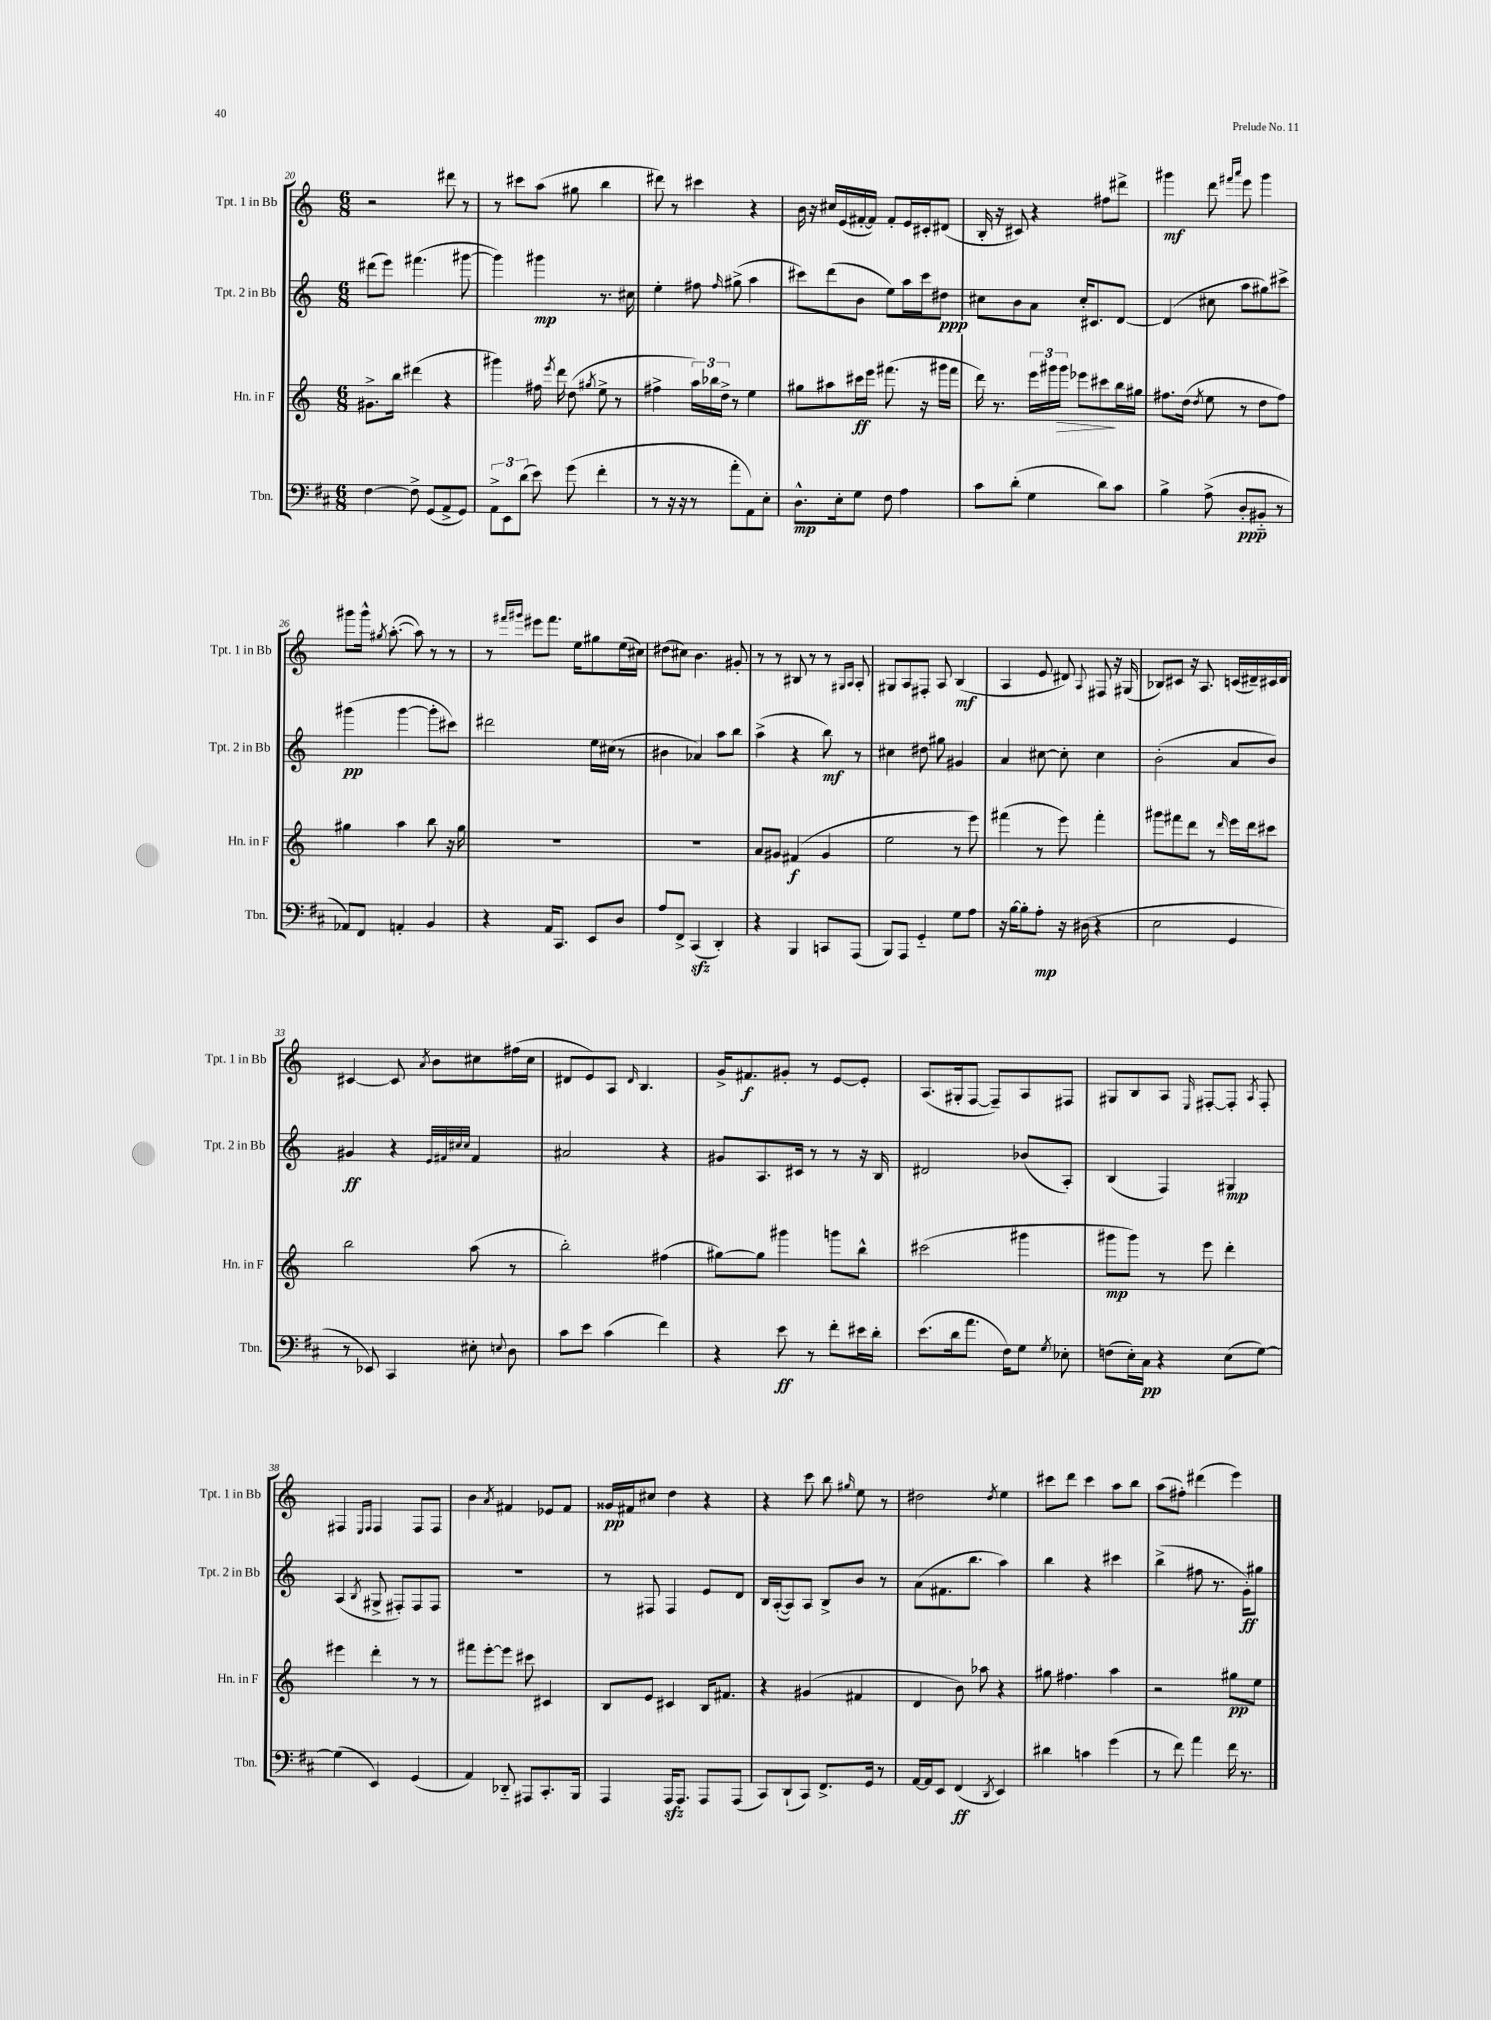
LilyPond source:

<<
\new StaffGroup <<
\new Staff = "s0" \with { instrumentName = "Tpt. 1 in Bb" shortInstrumentName = "Tpt. 1 in Bb" } {
    \clef treble \key c \major \numericTimeSignature \time 6/8
    \autoBeamOff r2 dis'''8 r8 |
    r8 cis'''8[ a''8]( gis''8 b''4 |
    dis'''8) r8 cis'''4 r4 |
    b'16 r16 cis''16[ e'16( fis'16~-. fis'16]) fis'8[-. e'16 cis'16-. dis'8]( |
    b16-. r16 cis'8) r4 fis''8[ dis'''8]-> |
    gis'''4\mf d'''8 \grace { fis'''16[ a'''16] } e'''8 gis'''4 |
    gis'''8[ gis'''16]-^ \acciaccatura { gis''8 } a''8.~-.( a''8) r8 r8 |
    r8 \grace { fis'''16[ gis'''16] } eis'''8[ fis'''8.] e''16[ gis''8 e''16( cis''16]) |
    dis''8[( cis''8]) b'4. gis'8-. |
    r8 r8 bis8 r8 r8 \grace { gis16[ a16] } a8-. |
    gis8[ a8 fis8]-. a8 b4\mf( |
    a4 e'8 dis'8) \appoggiatura { a8 } fis8 r16 gis16( |
    bes8[) cis'8] r16 a8. c'16[( dis'16--) cis'16 dis'16] |
    cis'4~ cis'8 \acciaccatura { a'8 } b'8[ cis''8 fis''16( cis''16] |
    dis'8[ e'8) a8] \grace { dis'16 } b4. |
    g'16[-> fis'8.\f gis'8]-. r8 e'8[~ e'8]-. |
    a8.[( gis16-. f8]~ f8[--) a8 fis8] |
    gis8[ b8 a8] \grace { e16 } fis8[~-. fis8]-. \acciaccatura { a8 } fis8-. |
    fis4 \grace { e16[ fis16] } fis4 fis8[ fis8] |
    b'4 \acciaccatura { a'8 } fis'4 ees'8[ fis'8] |
    gisis'16[\pp fis'16 cis''8] d''4 r4 |
    r4 c'''8 b''8 \grace { gis''16 } e''8 r8 |
    dis''2 \acciaccatura { dis''8 } e''4 |
    cis'''8[ d'''8] cis'''4 a''8[ b''8] |
    a''8[( fis''8]-.) dis'''4( e'''4) \bar "|." |
}
\new Staff = "s1" \with { instrumentName = "Tpt. 2 in Bb" shortInstrumentName = "Tpt. 2 in Bb" } {
    \clef treble \key c \major \numericTimeSignature \time 6/8
    \autoBeamOff dis'''8[( e'''8]) fis'''4.( gis'''8~ |
    gis'''4) gis'''4\mp r8. cis''16 |
    e''4-. fis''8 \grace { fis''16 } gis''8->( a''4 |
    cis'''8[) d'''8( b'8] e''8[) a''16 cis'''16 dis''8]\ppp |
    cis''8[ b'8 a'8] cis''16[-. cis'8. d'8]~ |
    d'4( cis''8 a''8[ gis''8) cis'''8]-> |
    gis'''4\pp( gis'''4~ gis'''8[-. cis'''8]) |
    dis'''2 e''16[ cis''16]( r8 |
    bis'4 aes'4) a''8[ b''8] |
    a''4->( r4 b''8\mf) r8 |
    cis''4 dis''8 gis''8 gis'4 |
    a'4 cis''8~ cis''8-. cis''4 |
    b'2-.( a'8[ b'8]) |
    gis'4\ff r4 \grace { e'32[ fis'32 cis''32 cis''32] } fis'4 |
    ais'2 r4 |
    gis'8[ a8. cis'16] r8 r8 r16 b16 |
    dis'2 bes'8[( a8]-.) |
    b4( f4) gis4\mp |
    a4( \acciaccatura { b8 } gis8-> fis8[-.) fis8 fis8] |
    r2. |
    r8 fis8 fis4 e'8[ d'8] |
    b16[ a16~-.( a8) a8] b8[-> b'8] r8 |
    a'8[( fis'8. b''8.] a''4) |
    b''4 r4 cis'''4 |
    b''4->( fis''8 r8. g'16[-.\ff) gis''8] \bar "|." |
}
\new Staff = "s2" \with { instrumentName = "Hn. in F" shortInstrumentName = "Hn. in F" } {
    \clef treble \key c \major \numericTimeSignature \time 6/8
    \autoBeamOff gis'8.[-> b''16] dis'''4( r4 |
    gis'''4) fis''16 \acciaccatura { e'''8 } d'''16 d''8( \acciaccatura { gis''8 } e''8-> r8 |
    fis''4-> \tuplet 3/2 { a''16[) bes''16 d''16]-> } r8 e''4 |
    gis''8[ ais''8 cis'''16\ff e'''16] fis'''8.( r16 gis'''16[ fis'''16] |
    d'''16) r8. \tuplet 3/2 { e'''16[ gis'''16 gis'''16]\> } ees'''8[ cis'''8\! b''16 gis''16] |
    fis''8.[ d''16]( \acciaccatura { d''8 } e''8 r8 d''8[ fis''8]) |
    gis''4 a''4 b''8 r16 gis''16 |
    R2. |
    R2. |
    a'8[ gis'8] fis'4\f( gis'4 |
    e''2 r8 e'''8) |
    fis'''4( r8 e'''8) fis'''4-. |
    gis'''8[ fis'''8 d'''8] r8 \grace { d'''16 } e'''16[ d'''16 cis'''8] |
    b''2 a''8( r8 |
    b''2-.) fis''4( |
    gis''8[~) gis''8] gis'''4 g'''8[ b''8]-^ |
    cis'''2( gis'''4 |
    gis'''8[\mp gis'''8]) r8 e'''8 d'''4-. |
    eis'''4 d'''4-. r8 r8 |
    fis'''8[ e'''8~-. e'''8] cis'''8 cis'4 |
    b8[ e'8] cis'4 b16[ fis'8.] |
    r4 gis'4( fis'4 |
    d'4 b'8) aes''8 r4 |
    gis''8 fis''4. a''4 |
    r2 gis''8[\pp e''8] \bar "|." |
}
\new Staff = "s3" \with { instrumentName = "Tbn." shortInstrumentName = "Tbn." } {
    \clef bass \key d \major \numericTimeSignature \time 6/8
    \autoBeamOff fis4~ fis8-> g,8[( a,8-> g,8]) |
    \tuplet 3/2 { a,8[-> e,8 d'8]( } e'8) g'8( fis'4-. |
    r8 r16 r16 r8 a'8[-. a,8) e8]-. |
    d8.[-^\mp e16-. g8] fis8 a4 |
    cis'8[ d'8]-.( g4 d'8[) cis'8] |
    b4-> a8->( d8[-.\ppp bis,8]-_ r8 |
    aes,8[) fis,8] a,4-. b,4 |
    r4 a,16[ cis,8.] e,8[ d8] |
    a8[ fis,8]-> cis,4\sfz( d,4-.) |
    r4 b,,4 c,8[ a,,8]( |
    b,,8[) a,,8] g,4-_ g8[ a8] |
    r16 b16[~ b8-. a8]-.\mp r16 dis16( r4 |
    e2 g,4 |
    r8 ees,8) cis,4 eis8-. \appoggiatura { e8 } d8 |
    cis'8[ e'8] cis'4( fis'4) |
    r4 e'8\ff r8 fis'8[-. eis'16 d'16]-. |
    e'8.[( d'16 a'8.] fis16[) g8] \acciaccatura { g8 } ees8-. |
    f8[( e16-.) cis16]\pp r4 e8[( g8]~) |
    g4( e,4) g,4( |
    a,4) des,8-_ ais,,8[ cis,8.-. b,,16] |
    a,,4 a,,16[\sfz a,,8.] a,,8[ a,,8]( |
    cis,8[) d,8-!( cis,8]) fis,8.[-> g,16] r8 |
    a,16[~ a,16 e,8] fis,4\ff( \acciaccatura { d,8 } e,4) |
    dis'4 c'4 g'4( |
    r8 fis'8) a'4 fis'16 r8. \bar "|." |
}
>>
>>
\layout { \context { \Score currentBarNumber = #20 } }
